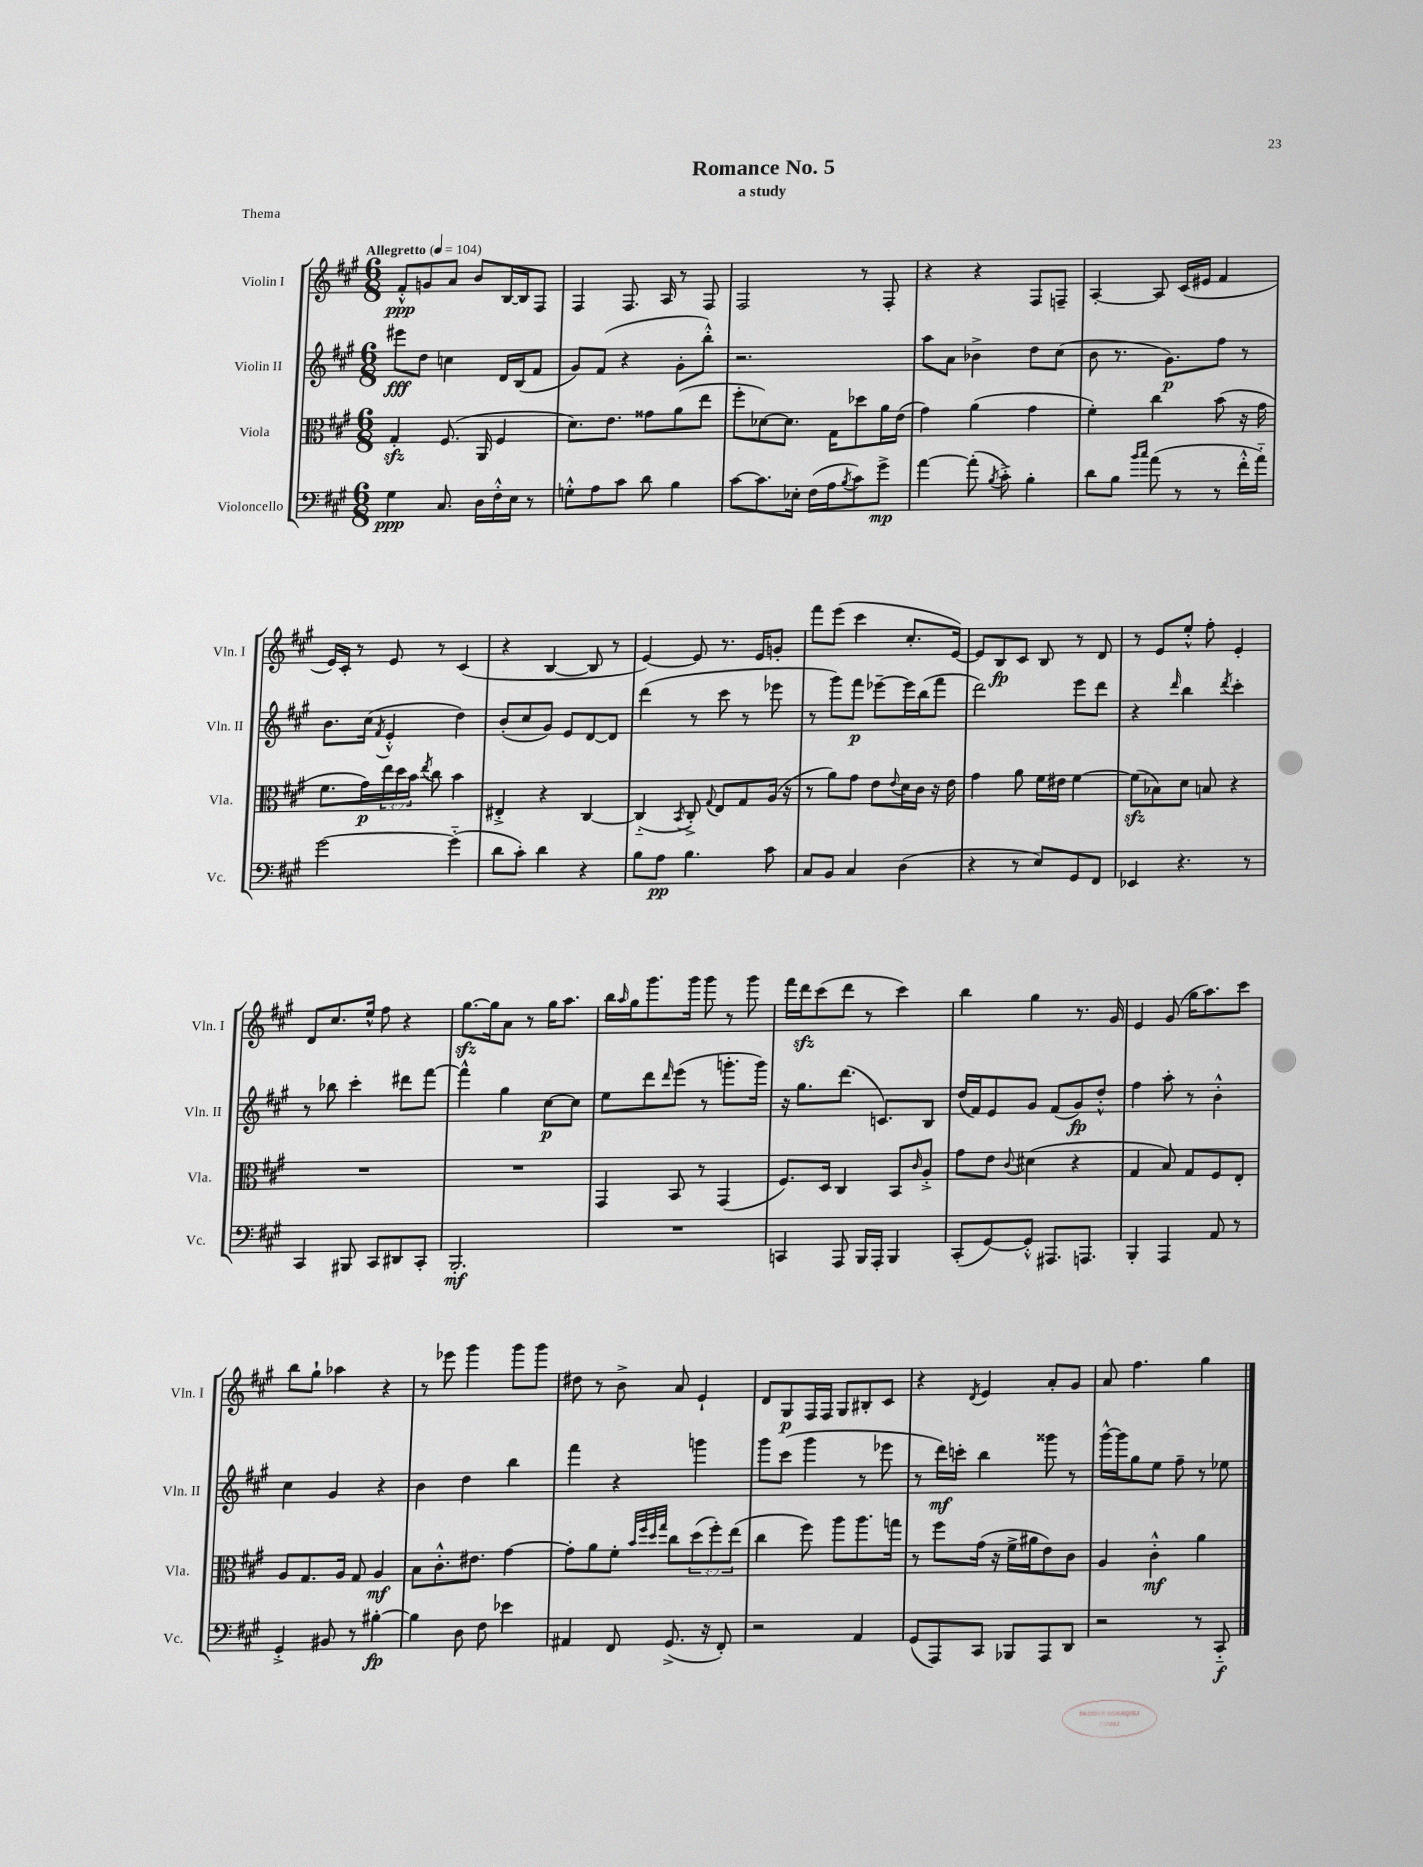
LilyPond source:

\header { title = "Romance No. 5" subtitle = "a study" piece = "Thema" }
<<
\new StaffGroup <<
\new Staff = "s0" \with { instrumentName = "Violin I" shortInstrumentName = "Vln. I" } {
    \clef treble \key a \major \numericTimeSignature \time 6/8 \tempo "Allegretto" 4 = 104
    fis'8-.-^\ppp g'8 a'8 b'8 b16~ b16 fis8 |
    fis4 fis8. a16 r8 fis8 |
    fis2 r8 fis8-. |
    r4 r4 fis8 f8-- |
    a4~-. a8 cis'16( eis'16 fis'4 |
    e'16) cis'16-. r8 e'8 r8 cis'4( |
    r4 b4~ b8 r8 |
    e'4~) e'8 r8. e'16 g'8-. |
    fis'''8 e'''8( cis'''4 cis''8.-. e'16~) |
    e'8 b8\fp cis'8 b8 r8 d'8 |
    r8 e'8 e''8-.-^ fis''8-. e'4-. |
    d'8 cis''8. e''16-^ fis''8 r4 |
    gis''8.~\sfz gis''16 a'8 r8 gis''16 a''8. |
    b''16 \grace { a''16 } gis''16 gis'''8. gis'''16 gis'''8 r8 gis'''8 |
    fis'''16 d'''16\sfz cis'''8( d'''8 r8 cis'''4) |
    b''4 gis''4 r8. gis'16 |
    e'4 gis'8( gis''16 a''8.) cis'''8 |
    b''8 gis''8-! aes''4 r4 |
    r8 ees'''8 gis'''4 gis'''8 gis'''8 |
    dis''8 r8 b'8-> a'8 e'4-! |
    d'8 gis8\p fis16 fis16 gis8 bis8-. cis'8 |
    r4 \acciaccatura { d'8 } e'4 a'8-. gis'8 |
    a'8 fis''4. gis''4 \bar "|." |
}
\new Staff = "s1" \with { instrumentName = "Violin II" shortInstrumentName = "Vln. II" } {
    \clef treble \key a \major \numericTimeSignature \time 6/8
    eis'''8\fff d''8 c''4 d'16 b16( fis'8 |
    gis'8) fis'8( r4 gis'8-. b''8-.-^) |
    r2. |
    a''8 a'8 bes'4-> d''8 cis''8( |
    b'8 r8. gis'8.\p) fis''8 r8 |
    b'8. cis''16( \acciaccatura { fis'8 } e'4-.-^ d''4) |
    b'8-.( cis''8 gis'8) e'8 d'8~ d'8 |
    d'''4( r8 cis'''8 r8 ees'''8 |
    r8 gis'''8) fis'''8\p ees'''8~-- ees'''16 b''16( fis'''8 |
    d'''2) e'''8 d'''8 |
    r4 \grace { d'''16 } b''4 \acciaccatura { d'''8 } cis'''4-. |
    r8 bes''8 cis'''4-. dis'''8 fis'''8~ |
    fis'''4-^ gis''4 cis''8~\p cis''8 |
    e''8 d'''8 \grace { d'''16 } e'''8( r8 g'''8.-. g'''16) |
    r16 gis''8. d'''8.( c'8.) b8 |
    d''16( fis'16) e'8 gis'8 fis'8( gis'8\fp) d''8-.-^ |
    fis''4 a''8-. r8 b'4-.-^ |
    cis''4 gis'4 r4 |
    b'4 d''4 b''4 |
    fis'''4 r4 g'''4 |
    gis'''8 cis'''8( gis'''4 r8 ees'''8 |
    r8 d'''16\mf) c'''16-. b''4 gisis'''8 r8 |
    gis'''16~-^ gis'''16 gis''8 e''8 fis''8-- r8 ees''8 \bar "|." |
}
\new Staff = "s2" \with { instrumentName = "Viola" shortInstrumentName = "Vla." } {
    \clef alto \key a \major \numericTimeSignature \time 6/8 \override Staff.TupletNumber.text = #tuplet-number::calc-fraction-text
    gis4-.\sfz fis8.( a,16 fis4 |
    d'8.) e'8. gisis'8 a'8( e''8 |
    fis''8-. des'8~) des'8. gis16 des''8 a'16 e'16( |
    gis'4) a'4( gis'4 |
    fis'4-.) cis''4 b'8( r16 gis'16 |
    fis'8. gis'16\p) \tuplet 3/2 { e''16 d''16 b'16 } \acciaccatura { e''8 } cis''8 b'4 |
    eis4-.-> r4 cis4~ |
    cis4-_( \acciaccatura { b,8 } cis8-.->) \appoggiatura { gis8 } e8 gis8 a16( r16 |
    r8 a'8) gis'8 e'8 \appoggiatura { e'8 } d'16 cis'16 r16 e'16 |
    gis'4 a'8 fis'16 eis'16 fis'4~ |
    fis'8\sfz( bes8) d'8 b8 r4 |
    R2. |
    R2. |
    gis,4 b,8 r8 gis,4( |
    fis8.) d16 cis4 b,8 \grace { cis'16 } a8-.-> |
    gis'8 e'8 \appoggiatura { cis'8 } dis'4( r4 |
    gis4 b8) gis8 fis8 e8-. |
    a8 gis8. a16 gis8 a4\mf |
    b8 cis'8.-.-^ eis'8. gis'4~ |
    gis'8-. a'8 fis'8-. \grace { b'32 fis''32 d''32 gis''32 } cis''8 \tuplet 3/2 { d''8( fis''8-.) e''8( } |
    cis''4 fis''8) a''8 a''8. g''16 |
    r8 fis''8 gis'16( r16 fis'16-> ais'16 e'8) cis'8 |
    a4 cis'4-.-^\mf a'4 \bar "|." |
}
\new Staff = "s3" \with { instrumentName = "Violoncello" shortInstrumentName = "Vc." } {
    \clef bass \key a \major \numericTimeSignature \time 6/8
    gis4\ppp cis8. d16 fis16-.-^ e16 r8 |
    g8-.-^ a8 cis'8 d'8 b4 |
    cis'8~ cis'8. ees16-. fis16( a16 \acciaccatura { b8 } cis'8) gis'8->\mp |
    a'4~ a'8-.( \acciaccatura { b8 } cis'8-.->) b4-. |
    d'8 b8 \grace { b'16 cis''16 } a'8( r8 r8 fis'16-.-^ a'16-_) |
    gis'2~ gis'4-_( |
    d'8 cis'8-.) d'4 r4 |
    b8 a8\pp b4. cis'8 |
    cis8 b,8 cis4 d4( |
    r4 r8 e8) gis,8 fis,8 |
    ees,4 r4. r8 |
    cis,4 bis,,8 cis,8 dis,8 cis,8-. |
    b,,2.-.\mf |
    R2. |
    c,4 a,,8 b,,16 a,,16-. b,,4 |
    cis,8-.( gis,8~) gis,8-.-^ ais,,8. a,,8. |
    b,,4-. a,,4 a,8 r8 |
    gis,4-.-> bis,8 r8 bis4~-.\fp |
    bis4 d8 fis8 ees'4 |
    ais,4 fis,8 gis,8.->( r16 fis,8-.) |
    r2 a,4 |
    gis,8( a,,8) cis,8 bes,,8 a,,8 d,8 |
    r2 r8 cis,8-_\f \bar "|." |
}
>>
>>
\layout { \context { \Score \remove "Bar_number_engraver" } }
